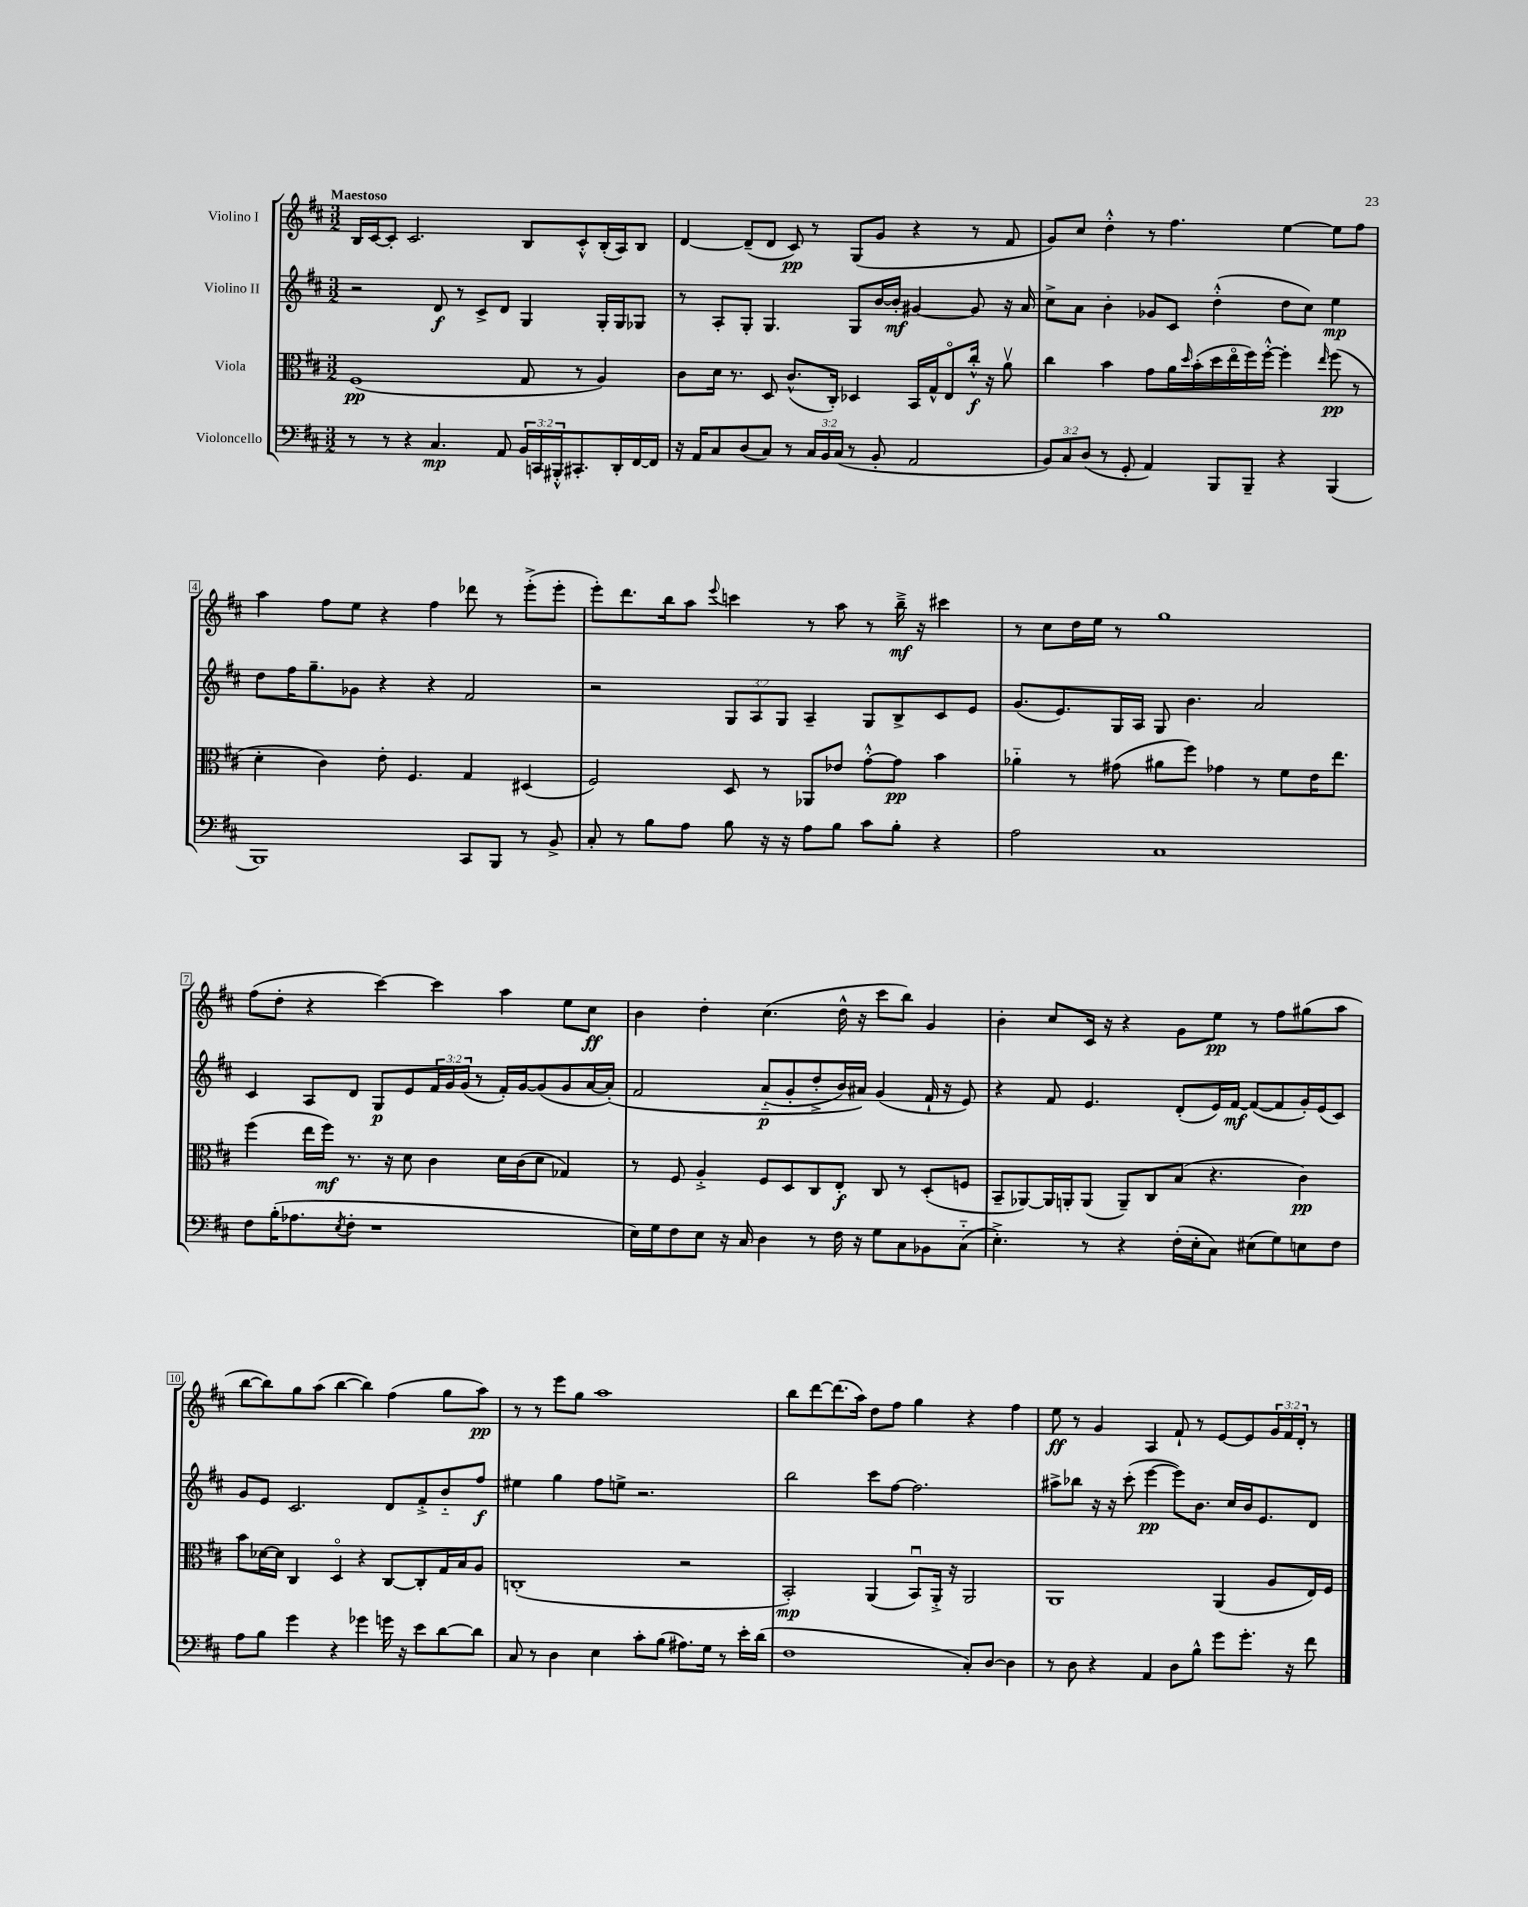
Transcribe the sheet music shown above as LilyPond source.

<<
\new StaffGroup <<
\new Staff = "s0" \with { instrumentName = "Violino I" } {
    \clef treble \key d \major \numericTimeSignature \time 3/2 \override Staff.TupletNumber.text = #tuplet-number::calc-fraction-text \tempo "Maestoso"
    b16 cis'16~ cis'8-. cis'2. b8 cis'8-.-^ b16-.( a16) b8 |
    d'4~ d'8--( d'8 cis'8\pp) r8 g8( g'8 r4 r8 fis'8 |
    g'8) cis''8 d''4-.-^ r8 fis''4. e''4~ e''8 fis''8 |
    a''4 fis''8 e''8 r4 fis''4 des'''8 r8 e'''8-.->( e'''8-. |
    e'''8-.) d'''8. b''16 a''8 \appoggiatura { e'''8 } c'''4 r8 a''8 r8 b''16--->\mf r16 cis'''4 |
    r8 cis''8 d''16 e''16 r8 g''1 |
    fis''8( d''8-. r4 cis'''4~) cis'''4 a''4 e''8 cis''8\ff |
    b'4 d''4-. cis''4.( d''16-^ r16 cis'''8 b''8) g'4 |
    b'4-. cis''8 cis'16 r16 r4 g'8 e''8\pp r8 fis''8 gis''8( a''8 |
    b''8~ b''8) g''8 a''8( b''4~ b''4) fis''4( g''8 a''8\pp) |
    r8 r8 e'''8 g''8 a''1 |
    b''8 d'''8~ d'''8.( a''16) d''8 fis''8 g''4 r4 fis''4 |
    e''8\ff r8 g'4 a4 fis'8-! r8 e'8~ e'8 \tuplet 3/2 { g'16 fis'16 d'16-. } r8 \bar "|." |
}
\new Staff = "s1" \with { instrumentName = "Violino II" } {
    \clef treble \key d \major \numericTimeSignature \time 3/2 \override Staff.TupletNumber.text = #tuplet-number::calc-fraction-text
    r2 d'8\f r8 cis'8-> d'8 g4 g16-. g16 ges8 |
    r8 a8-. g8-. g4. g8 b'16~ b'16-.\mf gis'4~ gis'8 r16 a'16 |
    cis''8-> a'8 b'4-. ges'8 cis'8 d''4-.-^( d''8 cis''8) e''4\mp |
    d''8 fis''16 g''8.-- ges'8 r4 r4 fis'2 |
    r2 \tuplet 3/2 { g8 a8 g8 } a4-- g8 b8-> cis'8 e'8 |
    g'8.( e'8.) g16 a16 g8 b'4. a'2 |
    cis'4 a8 d'8 g8\p e'8 \tuplet 3/2 { fis'16 g'16 g'16( } r8 fis'16-.) g'16~ g'8( g'8 a'16~ a'16-.)\( |
    fis'2 a'8-_\p( g'8-. d''8-.-> b'16) ais'16\) g'4( fis'16-! r16 e'8) |
    r4 fis'8 e'4. d'8-.( e'16) fis'16~\mf fis'8~( fis'8 g'16-.) e'16( cis'8) |
    g'8 e'8 cis'2. d'8 fis'8-.-> b'8-_ fis''8\f |
    eis''4 g''4 fis''8 e''8-> r2. |
    b''2 cis'''8 fis''8~ fis''2. |
    ais''8-> bes''8 r16 r16 cis'''8-.( e'''4~\pp e'''8) b'8. cis''16 b'16 e'8. d'8 \bar "|." |
}
\new Staff = "s2" \with { instrumentName = "Viola" } {
    \clef alto \key d \major \numericTimeSignature \time 3/2
    fis1\pp( g8 r8 a4) |
    cis'8 d'16 r8. d8 cis'8.-^( cis16-.) des4 b,16 g16-^ e8\flageolet cis''16-.-^\f r16 a'8\upbow |
    cis''4 b'4 g'8 a'16 \grace { d''16 } b'16-.( d''16 e''16\flageolet fis''16) fis''16~-.-^ fis''4-. \grace { e''16 } fis''8\pp( r8 |
    d'4-. cis'4) e'8-. fis4. g4 dis4( |
    fis2) d8 r8 aes,8 ees'8 g'8~-.-^ g'8\pp b'4 |
    aes'4-_ r8 gis'8( ais'8 fis''8) ges'4 r8 fis'8 e'16 e''8. |
    fis''4( e''16 fis''16\mf) r8. r16 d'8 cis'4 d'16 cis'16( d'8 ges4) |
    r8 fis8 a4-.-> fis8 d8 cis8 e8-.\f cis8 r8 d8-.( f8 |
    b,8-- aes,8~) aes,16 a,16-. a,8( a,8--) cis8 b8( r4. cis'4\pp) |
    b'8 des'16~ des'16 cis4 d4\flageolet r4 cis8~ cis8-. g16 b16 a8 |
    c1-.( r2 |
    b,2-.\mp) a,4( b,8\downbow) a,16-.-> r16 a,2 |
    a,1 a,4( a8 e16) fis16 \bar "|." |
}
\new Staff = "s3" \with { instrumentName = "Violoncello" } {
    \clef bass \key d \major \numericTimeSignature \time 3/2 \override Staff.TupletNumber.text = #tuplet-number::calc-fraction-text
    r8 r8 r4 cis4.\mp a,8 \tuplet 3/2 { b,16 c,16 bis,,16-.-^ } cis,8.-. d,16-. fis,16~ fis,16 |
    r16 a,16 cis8 d8( cis8) r8 \tuplet 3/2 { cis16 b,16 cis16( } r8 b,8-. a,2 |
    \tuplet 3/2 { b,8) cis8 d8( } r8 g,8-. a,4) b,,8 b,,8-- r4 b,,4( |
    b,,1) cis,8 b,,8 r8 b,8-> |
    cis8-. r8 b8 a8 b8 r16 r16 a8 b8 cis'8 b8-. r4 |
    a2 cis1 |
    fis8 b16-.( aes8. \acciaccatura { e8 } fis8-. r1 |
    e16) g16 fis8 e8 r16 cis16 d4 r8 fis16 r16 g8 cis8 bes,8 cis8-_( |
    e4.-.->) r8 r4 fis16-.( e16-. cis8) eis8( g8) e8 fis8 |
    a8 b8 g'4 r4 ges'4 g'16 r16 e'8 d'8~ d'8 |
    cis8 r8 d4 e4 cis'8-. b8( ais8.) g16 r8 e'16-. d'16( |
    fis1 cis8-.) d8~ d4 |
    r8 d8 r4 a,4 d8 b8-^ g'8 g'8.-. r16 fis'8 \bar "|." |
}
>>
>>
\layout { \context { \Score \override BarNumber.stencil = #(make-stencil-boxer 0.1 0.3 ly:text-interface::print) } }
